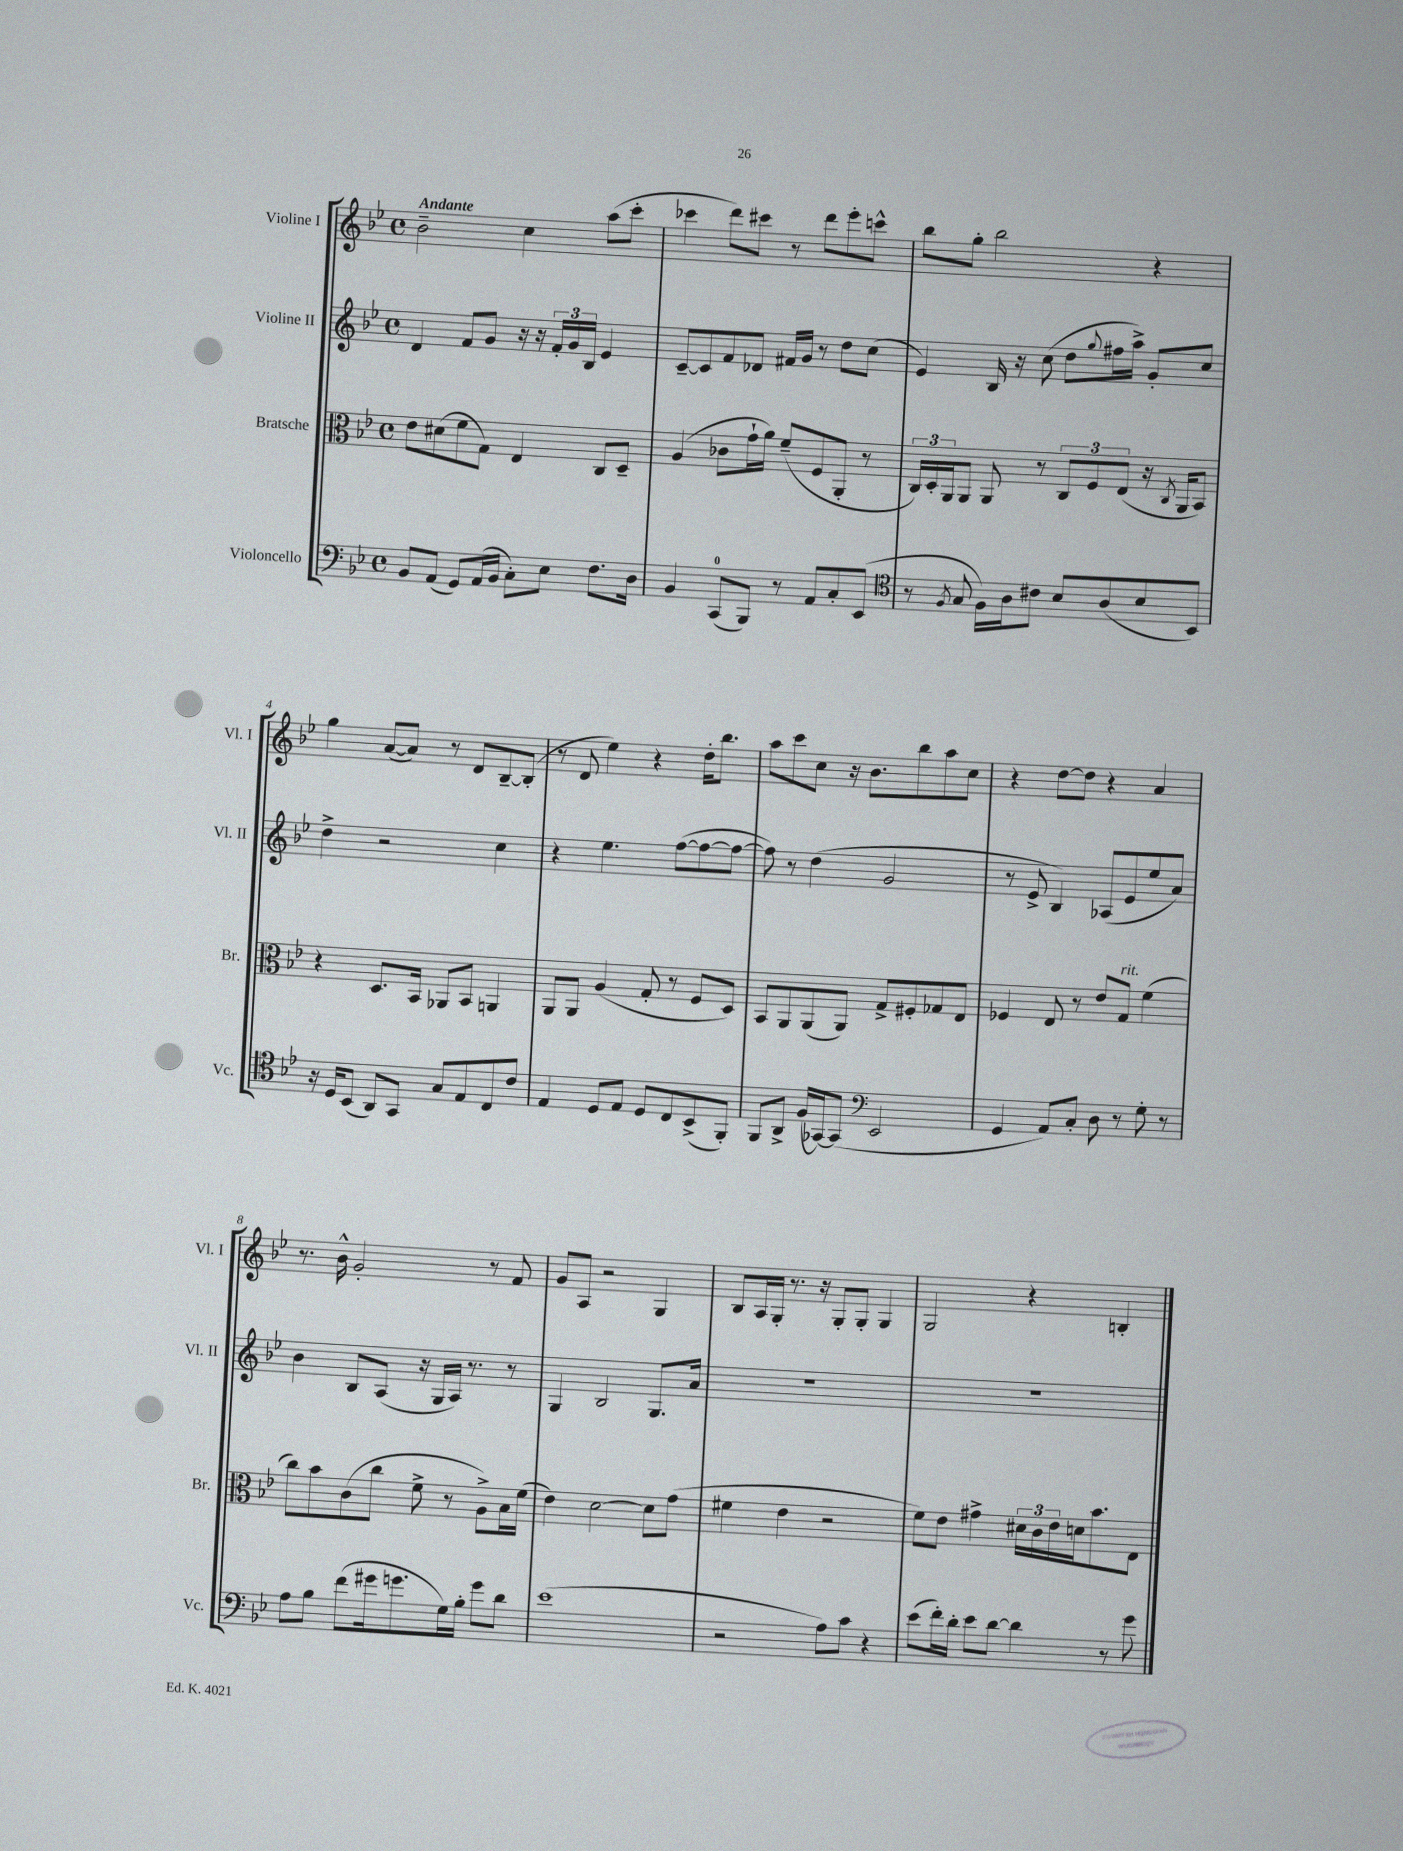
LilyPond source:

<<
\new StaffGroup <<
\new Staff = "s0" \with { instrumentName = "Violine I" shortInstrumentName = "Vl. I" } {
    \clef treble \key bes \major \defaultTimeSignature \time 4/4 \tempo "Andante"
    bes'2-- c''4 a''8( c'''8-. |
    ces'''4 d'''8) cis'''8 r8 d'''8 ees'''8-. c'''8-^ |
    bes''8 g''8-. bes''2 r4 |
    g''4 a'8~( a'8) r8 d'8 bes8~-- bes8-.( |
    r8 d'8 ees''4) r4 d''16-. bes''8. |
    a''8 c'''8 c''8 r16 bes'8. bes''8 a''8 c''8 |
    r4 d''8~ d''8 r4 a'4 |
    r8. bes'16-^ g'2-. r8 f'8 |
    g'8 a8 r2 g4 |
    bes8 a16 g16-. r8. r16 g8-. g8-. g4 |
    g2 r4 b4-. \bar "|." |
}
\new Staff = "s1" \with { instrumentName = "Violine II" shortInstrumentName = "Vl. II" } {
    \clef treble \key bes \major \defaultTimeSignature \time 4/4
    d'4 f'8 g'8 r16 r16 \tuplet 3/2 { f'16-. g'16 bes16 } ees'4 |
    c'8~-- c'8 f'8 des'8 fis'16 g'16 r8 d''8 c''8( |
    ees'4) bes16 r16 c''8( d''8 \appoggiatura { g''8 } fis''16 a''16->) g'8-. c''8 |
    d''4-> r2 c''4 |
    r4 ees''4. f''8~( f''8~ f''8~ |
    f''8) r8 d''4( g'2 |
    r8 ees'8-> bes4) aes8( ees'8 ees''8 a'8) |
    bes'4 bes8 a8( r16 g16 a16) r8. r8 |
    g4 bes2 g8. a'16 |
    R1 |
    R1 \bar "|." |
}
\new Staff = "s2" \with { instrumentName = "Bratsche" shortInstrumentName = "Br." } {
    \clef alto \key bes \major \defaultTimeSignature \time 4/4
    ees'8 dis'8( f'8 g8) ees4 c8 d8-- |
    a4( ces'8 g'16-! a'16) f'8--( f8 a,8-. r8 |
    \tuplet 3/2 { c16) d16-. a,16 } a,8 a,8 r8 \tuplet 3/2 { c8 f8 ees8( } r16 \acciaccatura { c8 } a,16 bes,8) |
    r4 d8. bes,16 aes,8 bes,8 a,4 |
    a,8 a,8 a4( g8-. r8 f8 d8) |
    bes,8 a,8 a,8( a,8) g8-> fis8-. ges8 ees8 |
    fes4 ees8 r8 ees'8 g8^\markup { \italic "rit." } f'4( |
    c''8) bes'8 c'8( c''8 f'8-> r8 a8->) bes16 f'16( |
    ees'4) d'2~ d'8 g'8( |
    fis'4 ees'4 r2 |
    f'8) ees'8 gis'4-> \tuplet 3/2 { dis'16 c'16 ees'16 } d'16 bes'8. ees8 \bar "|." |
}
\new Staff = "s3" \with { instrumentName = "Violoncello" shortInstrumentName = "Vc." } {
    \clef bass \key bes \major \defaultTimeSignature \time 4/4
    bes,8 a,8( g,8) a,16( bes,16 c8-.) ees8 f8. d16 |
    bes,4 c,8-0( bes,,8) r8 a,8 c8-. ees,8( |
    \clef tenor r8 \acciaccatura { f8 } g8 f16) a16 cis'8 bes8 a8( bes8 bes,8) |
    r16 d16 bes,8( a,8) g,8 g8 ees8 c8 c'8 |
    ees4 d8 ees8 d8 c8 bes,8->( f,8-.) |
    f,8 a,8-> f16( ges,16~) ges,8( \clef bass ees,2 |
    g,4 a,8) c8-. d8 r8 g8-. r8 |
    a8 bes8 f'8( gis'16 g'8. g16) bes16-. g'8 d'8 |
    ees'1( |
    r2 a8) c'8 r4 |
    ees'8( f'16-.) d'16-. ees'8 d'8~ d'4 r8 g'8 \bar "|." |
}
>>
>>
